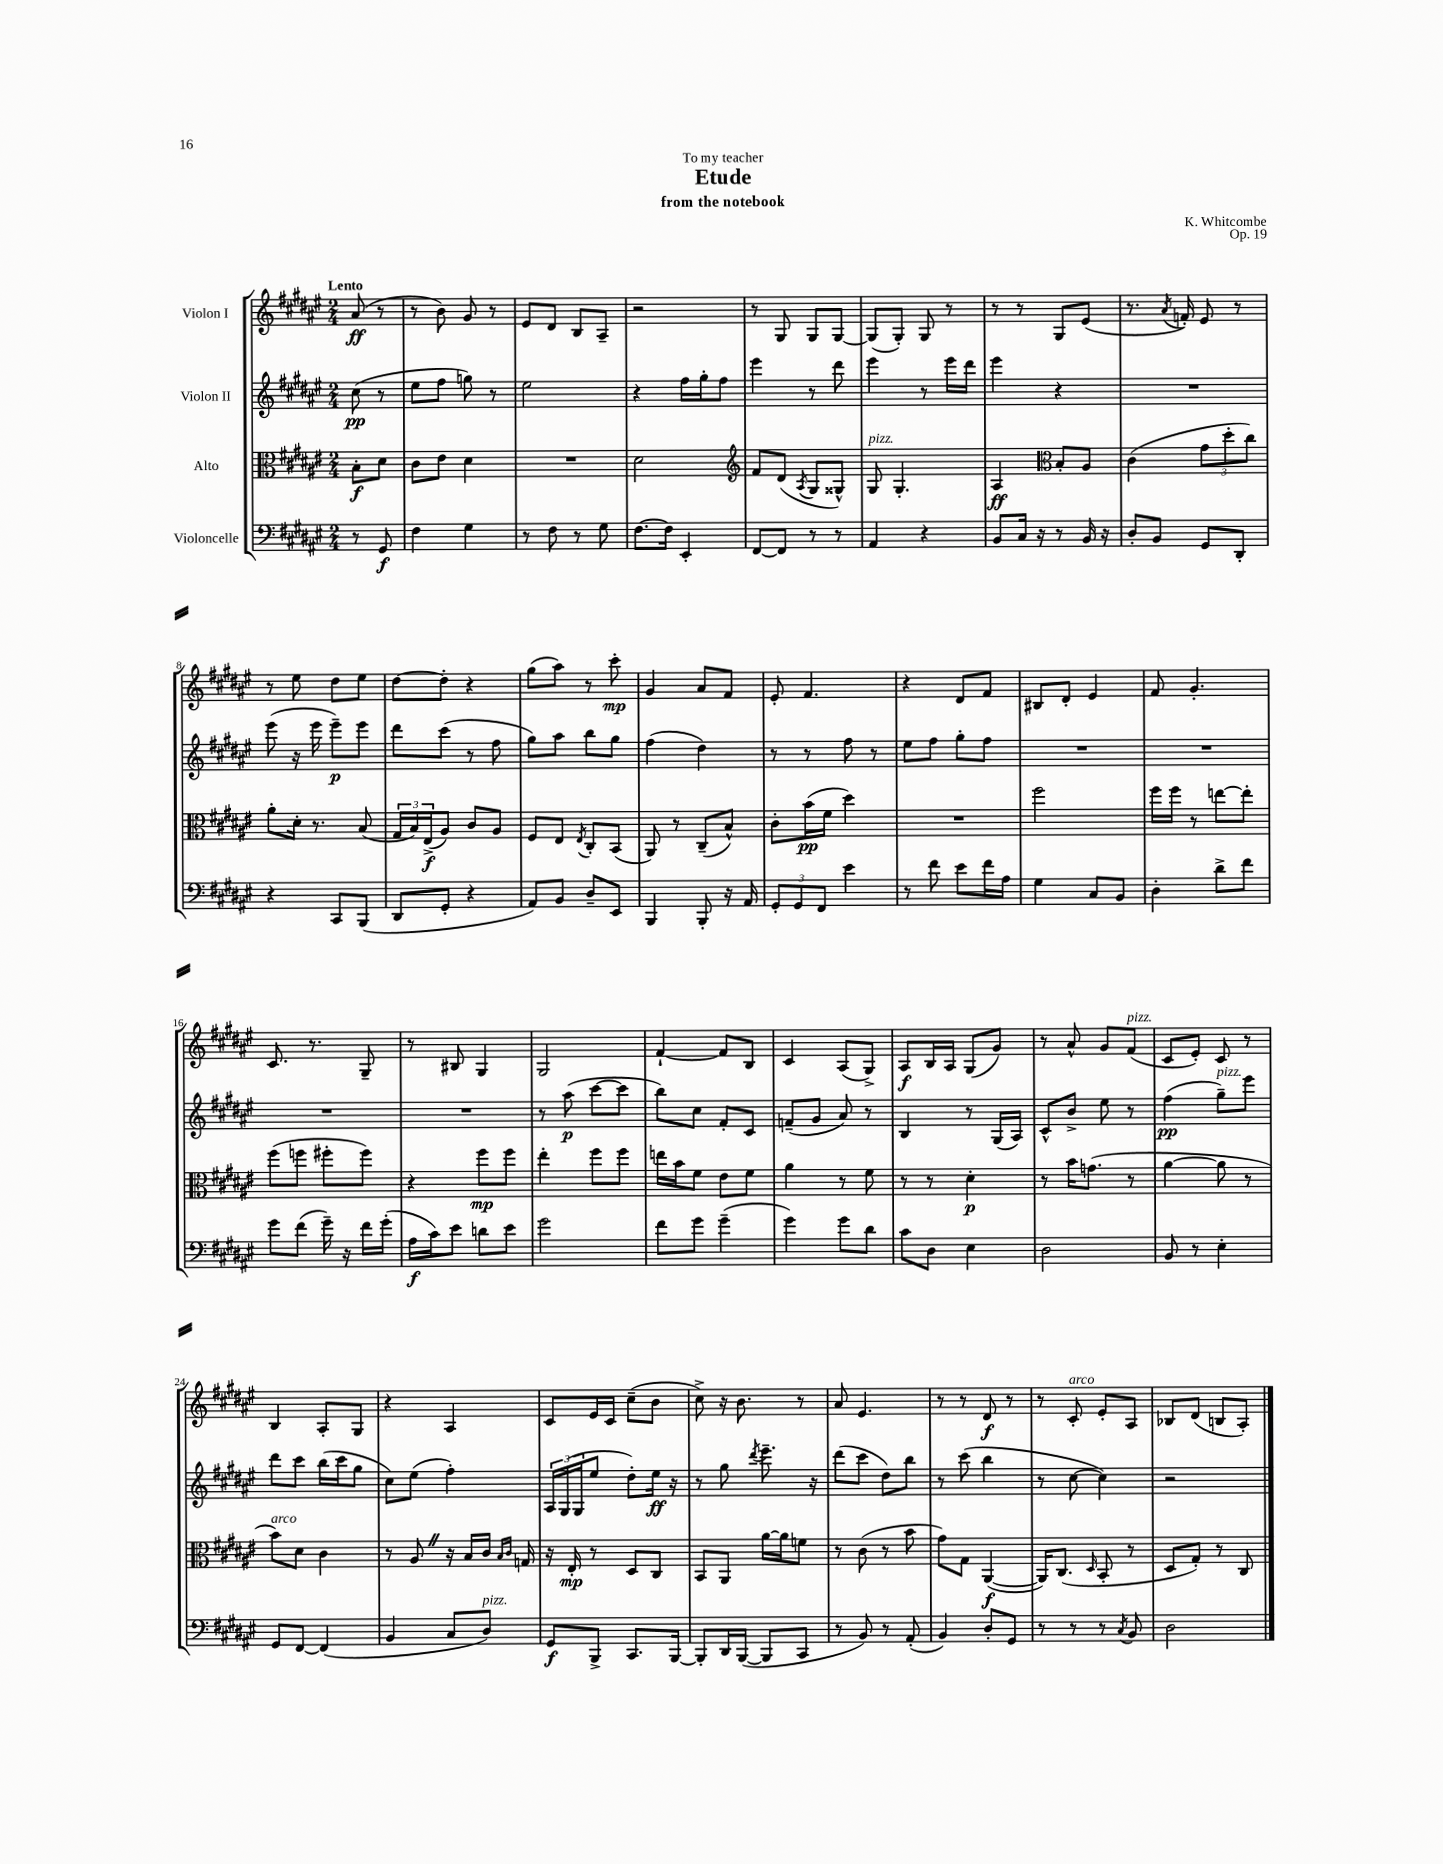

**kern	**dynam	**kern	**dynam	**kern	**dynam	**kern	**dynam
*part4	*part4	*part3	*part3	*part2	*part2	*part1	*part1
*staff4	*staff4	*staff3	*staff3	*staff2	*staff2	*staff1	*staff1
*I"Violoncelle	*	*I"Alto	*	*I"Violon II	*	*I"Violon I	*
*clefF4	*	*clefC3	*	*clefG2	*	*clefG2	*
*k[f#c#g#d#a#e#]	*	*k[f#c#g#d#a#e#]	*	*k[f#c#g#d#a#e#]	*	*k[f#c#g#d#a#e#]	*
*M2/4	*	*M2/4	*	*M2/4	*	*M2/4	*
=	=	=	=	=	=	=	=
!	!	!	!	!	!	!LO:TX:a:B:t=Lento	!
8r	.	8B'\L	f	(8cc#\	pp	(8a#/	ff
8GG#/	f	8d#\J	.	8r	.	8r	.
=1	=1	=1	=1	=1	=1	=1	=1
4F#\	.	8c#\L	.	8ee#\L	.	8r	.
.	.	8e#\J	.	8ff#\J	.	8b\)	.
4G#\	.	4d#\	.	8ggn\)	.	8g#/	.
.	.	.	.	8r	.	8r	.
=2	=2	=2	=2	=2	=2	=2	=2
8r	.	2r	.	2ee#\	.	8e#/L	.
8F#\	.	.	.	.	.	8d#/J	.
8r	.	.	.	.	.	8B/L	.
8G#\	.	.	.	.	.	8A#~/J	.
=3	=3	=3	=3	=3	=3	=3	=3
[8.F#\L	.	2d#\	.	4r	.	2r	.
16F#\Jk]	.	.	.	.	.	.	.
4EE#'/	.	.	.	16ff#\LL	.	.	.
.	.	.	.	16gg#'\J	.	.	.
.	.	.	.	8ff#\J	.	.	.
=4	=4	=4	=4	=4	=4	=4	=4
*	*	*clefG2	*	*	*	*	*
[8FF#/L	.	8f#/L	.	4eee#\	.	8r	.
8FF#/J]	.	(8d#/J	.	.	.	8G#/	.
.	.	8qA#/	.	.	.	.	.
8r	.	8G#/L	.	8r	.	8G#/L	.
8r	.	8G##X^^/J)	.	8ddd#\	.	[8G#/J	.
=5	=5	=5	=5	=5	=5	=5	=5
!	!	!LO:TX:a:i:t=pizz.	!	!	!	!	!
4AA#/	.	8G#/	.	4eee#\	.	(8G#/L]	.
.	.	4.G#'/	.	.	.	8G#'/J)	.
4r	.	.	.	8r	.	8G#/	.
.	.	.	.	16eee#\LL	.	8r	.
.	.	.	.	16ddd#\JJ	.	.	.
=6	=6	=6	=6	=6	=6	=6	=6
8BB/L	.	4A#/	ff	4eee#\	.	8r	.
16C#/Jk	.	.	.	.	.	8r	.
16r	.	.	.	.	.	.	.
*	*	*clefC3	*	*	*	*	*
8r	.	8B'/L	.	4r	.	8G#/L	.
16BB/	.	8A#/J	.	.	.	(8e#/J	.
16r	.	.	.	.	.	.	.
=7	=7	=7	=7	=7	=7	=7	=7
8D#'/L	.	(4c#\	.	2r	.	8.r	.
8BB/J	.	.	.	.	.	.	.
.	.	.	.	.	.	8qa#/	.
.	.	.	.	.	.	16fn'/)	.
8GG#/L	.	12g#\L	.	.	.	8e#/	.
.	.	12dd#'\	.	.	.	.	.
8DD#'/J	.	.	.	.	.	8r	.
.	.	12cc#\J)	.	.	.	.	.
!!LO:LB:g=z
=8	=8	=8	=8	=8	=8	=8	=8
4r	.	8a#'\L	.	(8eee#\	.	8r	.
.	.	16d#'\Jk	.	16r	.	8ee#\	.
.	.	8.r	.	16eee#\	.	.	.
8CC#/L	.	.	.	8eee#~\L)	p	8dd#\L	.
(8BBB/J	.	(8B/	.	8eee#\J	.	8ee#\J	.
=9	=9	=9	=9	=9	=9	=9	=9
8DD#/L	.	24G#/LL	.	8ddd#\L	.	[8dd#\L	.
.	.	24B/)	.	.	.	.	.
.	.	(24E#^/J	f	.	.	.	.
8GG#'/J	.	8A#/J)	.	(8ccc#\J	.	8dd#'\J]	.
4r	.	8c#/L	.	8r	.	4r	.
.	.	8A#/J	.	8ff#\	.	.	.
=10	=10	=10	=10	=10	=10	=10	=10
8AA#/L)	.	8F#/L	.	8gg#\L)	.	(8gg#\L	.
8BB/J	.	8E#/J	.	8aa#\J	.	8aa#\J)	.
.	.	8qE#/	.	.	.	.	.
8D#~/L	.	8C#'/L	.	8bb\L	.	8r	.
8EE#/J	.	(8BB/J	.	8gg#\J	.	8ccc#'\	mp
=11	=11	=11	=11	=11	=11	=11	=11
4BBB/	.	8AA#/)	.	(4ff#\	.	4g#/	.
.	.	8r	.	.	.	.	.
8BBB'/	.	(8C#~/L	.	4dd#\)	.	8a#/L	.
16r	.	8B^^/J)	.	.	.	8f#/J	.
16AA#/	.	.	.	.	.	.	.
=12	=12	=12	=12	=12	=12	=12	=12
12GG#'/L	.	8c#'\L	.	8r	.	8e#'/	.
12GG#/	.	.	.	.	.	.	.
.	.	(16b\L	pp	8r	.	4.f#/	.
12FF#/J	.	.	.	.	.	.	.
.	.	16f#\JJ	.	.	.	.	.
4e#\	.	4dd#\)	.	8ff#\	.	.	.
.	.	.	.	8r	.	.	.
=13	=13	=13	=13	=13	=13	=13	=13
8r	.	2r	.	8ee#\L	.	4r	.
8f#\	.	.	.	8ff#\J	.	.	.
8e#\L	.	.	.	8gg#'\L	.	8d#/L	.
16f#\L	.	.	.	8ff#\J	.	8f#/J	.
16A#\JJ	.	.	.	.	.	.	.
=14	=14	=14	=14	=14	=14	=14	=14
4G#\	.	2ff#\	.	2r	.	8B#X/L	.
.	.	.	.	.	.	8d#'/J	.
8C#/L	.	.	.	.	.	4e#/	.
8BB/J	.	.	.	.	.	.	.
=15	=15	=15	=15	=15	=15	=15	=15
4D#'\	.	16ff#\LL	.	2r	.	8f#/	.
.	.	16ff#\JJ	.	.	.	.	.
.	.	8r	.	.	.	4.g#'/	.
8d#^\L	.	[8een\L	.	.	.	.	.
8f#\J	.	8ee'\J]	.	.	.	.	.
!!LO:LB:g=z
=16	=16	=16	=16	=16	=16	=16	=16
8g#\L	.	(8ff#\L	.	2r	.	8.c#/	.
(8f#\J	.	8ffn\J	.	.	.	.	.
.	.	.	.	.	.	8.r	.
16g#~\)	.	8ff#X'\L	.	.	.	.	.
16r	.	.	.	.	.	.	.
16f#\LL	.	8ff#\J)	.	.	.	8G#~/	.
(16g#'\JJ	.	.	.	.	.	.	.
=17	=17	=17	=17	=17	=17	=17	=17
16A#\LL	f	4r	.	2r	.	8r	.
16c#\J)	.	.	.	.	.	.	.
8e#\J	.	.	.	.	.	8B#X/	.
8dn\L	.	8ff#\L	mp	.	.	4G#/	.
8e#\J	.	8ff#\J	.	.	.	.	.
=18	=18	=18	=18	=18	=18	=18	=18
2g#\	.	4ee#'\	.	8r	.	2G#/	.
.	.	.	.	(8aa#\	p	.	.
.	.	8ff#\L	.	[8ccc#\L	.	.	.
.	.	8ff#\J	.	8ccc#\J]	.	.	.
=19	=19	=19	=19	=19	=19	=19	=19
8f#\L	.	16een\LL	.	8bb\L)	.	[4f#`/	.
.	.	16b\J	.	.	.	.	.
8g#\J	.	8f#\J	.	8cc#\J	.	.	.
(4g#~\	.	8e#\L	.	8f#'/L	.	8f#/L]	.
.	.	8f#\J	.	8c#/J	.	8B/J	.
=20	=20	=20	=20	=20	=20	=20	=20
4g#\)	.	4a#\	.	(8fn~/L	.	4c#/	.
.	.	.	.	8g#/J	.	.	.
8g#\L	.	8r	.	8a#/)	.	(8A#/L	.
8d#\J	.	8f#\	.	8r	.	8G#^/J)	.
=21	=21	=21	=21	=21	=21	=21	=21
8c#\L	.	8r	.	4B/	.	8A#/L	f
8D#\J	.	8r	.	.	.	16B/L	.
.	.	.	.	.	.	16A#/JJ	.
4E#\	.	4d#'\	p	8r	.	(8G#/L	.
.	.	.	.	(16G#/LL	.	8g#/J)	.
.	.	.	.	16A#/JJ)	.	.	.
=22	=22	=22	=22	=22	=22	=22	=22
2D#\	.	8r	.	8c#^^/L	.	8r	.
.	.	16b\KL	.	8b^/J	.	8a#^^/	.
.	.	(8.gn\J	.	.	.	.	.
.	.	.	.	8ee#\	.	8g#/L	.
!	!	!	!	!	!	!LO:TX:a:i:t=pizz.	!
.	.	8r	.	8r	.	(8f#/J	.
=23	=23	=23	=23	=23	=23	=23	=23
8BB/	.	[4a#\	.	(4ff#\	pp	8c#/L	.
8r	.	.	.	.	.	8e#'/J)	.
!	!	!	!	!LO:TX:a:i:t=pizz.	!	!	!
4E#'\	.	8a#\]	.	8gg#~\L)	.	8c#/	.
.	.	8r	.	8eee#\J	.	8r	.
!!LO:LB:g=z
=24	=24	=24	=24	=24	=24	=24	=24
!	!	!LO:TX:a:i:t=arco	!	!	!	!	!
8GG#/L	.	8b\L)	.	8ddd#\L	.	4B/	.
[8FF#/J	.	8d#\J	.	8ccc#\J	.	.	.
(4FF#/]	.	4c#\	.	(16bb\LL	.	8A#'/L	.
.	.	.	.	16ccc#\J	.	.	.
.	.	.	.	8gg#\J	.	8G#/J	.
=25	=25	=25	=25	=25	=25	=25	=25
4BB/	.	8r	.	8cc#\L)	.	4r	.
.	.	8A#Z/	.	(8ee#\J	.	.	.
8C#/L	.	16r	.	4ff#'\)	.	4A#/	.
.	.	16B/LL	.	.	.	.	.
!LO:TX:a:i:t=pizz.	!	!	!	!	!	!	!
8D#/J)	.	16c#/JJ	.	.	.	.	.
.	.	16qqB/LL	.	.	.	.	.
.	.	16qqc#/JJ	.	.	.	.	.
.	.	16Gn/	.	.	.	.	.
=26	=26	=26	=26	=26	=26	=26	=26
8GG#/L	f	16r	.	24A#/LL	.	8c#/L	.
.	.	.	.	(24G#/	.	.	.
.	.	16E#'/	mp	.	.	.	.
.	.	.	.	24G#/J	.	.	.
8BBB^/J	.	8r	.	8ee#/J	.	16e#/L	.
.	.	.	.	.	.	16c#/JJ	.
8.CC#/L	.	8D#/L	.	8dd#'\L)	.	(8cc#~\L	.
.	.	8C#/J	.	16ee#\Jk	ff	8b\J	.
[16BBB/Jk	.	.	.	16r	.	.	.
=27	=27	=27	=27	=27	=27	=27	=27
8BBB'/L]	.	8BB/L	.	8r	.	8cc#^\)	.
16DD#/L	.	8AA#/J	.	8gg#\	.	16r	.
([16BBB/JJ	.	.	.	.	.	8.b\	.
.	.	.	.	8qddd#/	.	.	.
8BBB/L]	.	[16a#\LL	.	8.eee#~\	.	.	.
.	.	16a#\J]	.	.	.	.	.
8CC#/J	.	8fn\J	.	.	.	8r	.
.	.	.	.	16r	.	.	.
=28	=28	=28	=28	=28	=28	=28	=28
8r	.	8r	.	(8ddd#\L	.	8a#/	.
8BB/)	.	(8c#\	.	8ccc#\J	.	4.e#/	.
8r	.	8r	.	8dd#\L)	.	.	.
(8AA#'/	.	8b\	.	8bb\J	.	.	.
=29	=29	=29	=29	=29	=29	=29	=29
4BB/)	.	8g#\L)	.	8r	.	8r	.
.	.	8G#\J	.	(8ccc#\	.	8r	.
8D#'/L	.	([4AA#/	f	4bb\	.	8d#/	f
8GG#/J	.	.	.	.	.	8r	.
=30	=30	=30	=30	=30	=30	=30	=30
8r	.	16AA#/KL])	.	8r	.	8r	.
.	.	(8.C#/J	.	.	.	.	.
!	!	!	!	!	!	!LO:TX:a:i:t=arco	!
8r	.	.	.	[8cc#\	.	8c#'/	.
.	.	16qqD#/	.	.	.	.	.
8r	.	8BB'/	.	4cc#\])	.	8e#'/L	.
8qC#/	.	.	.	.	.	.	.
8BB/	.	8r	.	.	.	8A#/J	.
=31	=31	=31	=31	=31	=31	=31	=31
2D#\	.	8D#/L	.	2r	.	8B-X/L	.
.	.	8G#'/J)	.	.	.	(8d#/J	.
.	.	8r	.	.	.	8Bn/L	.
.	.	8C#/	.	.	.	8A#'/J)	.
==	==	==	==	==	==	==	==
*-	*-	*-	*-	*-	*-	*-	*-
